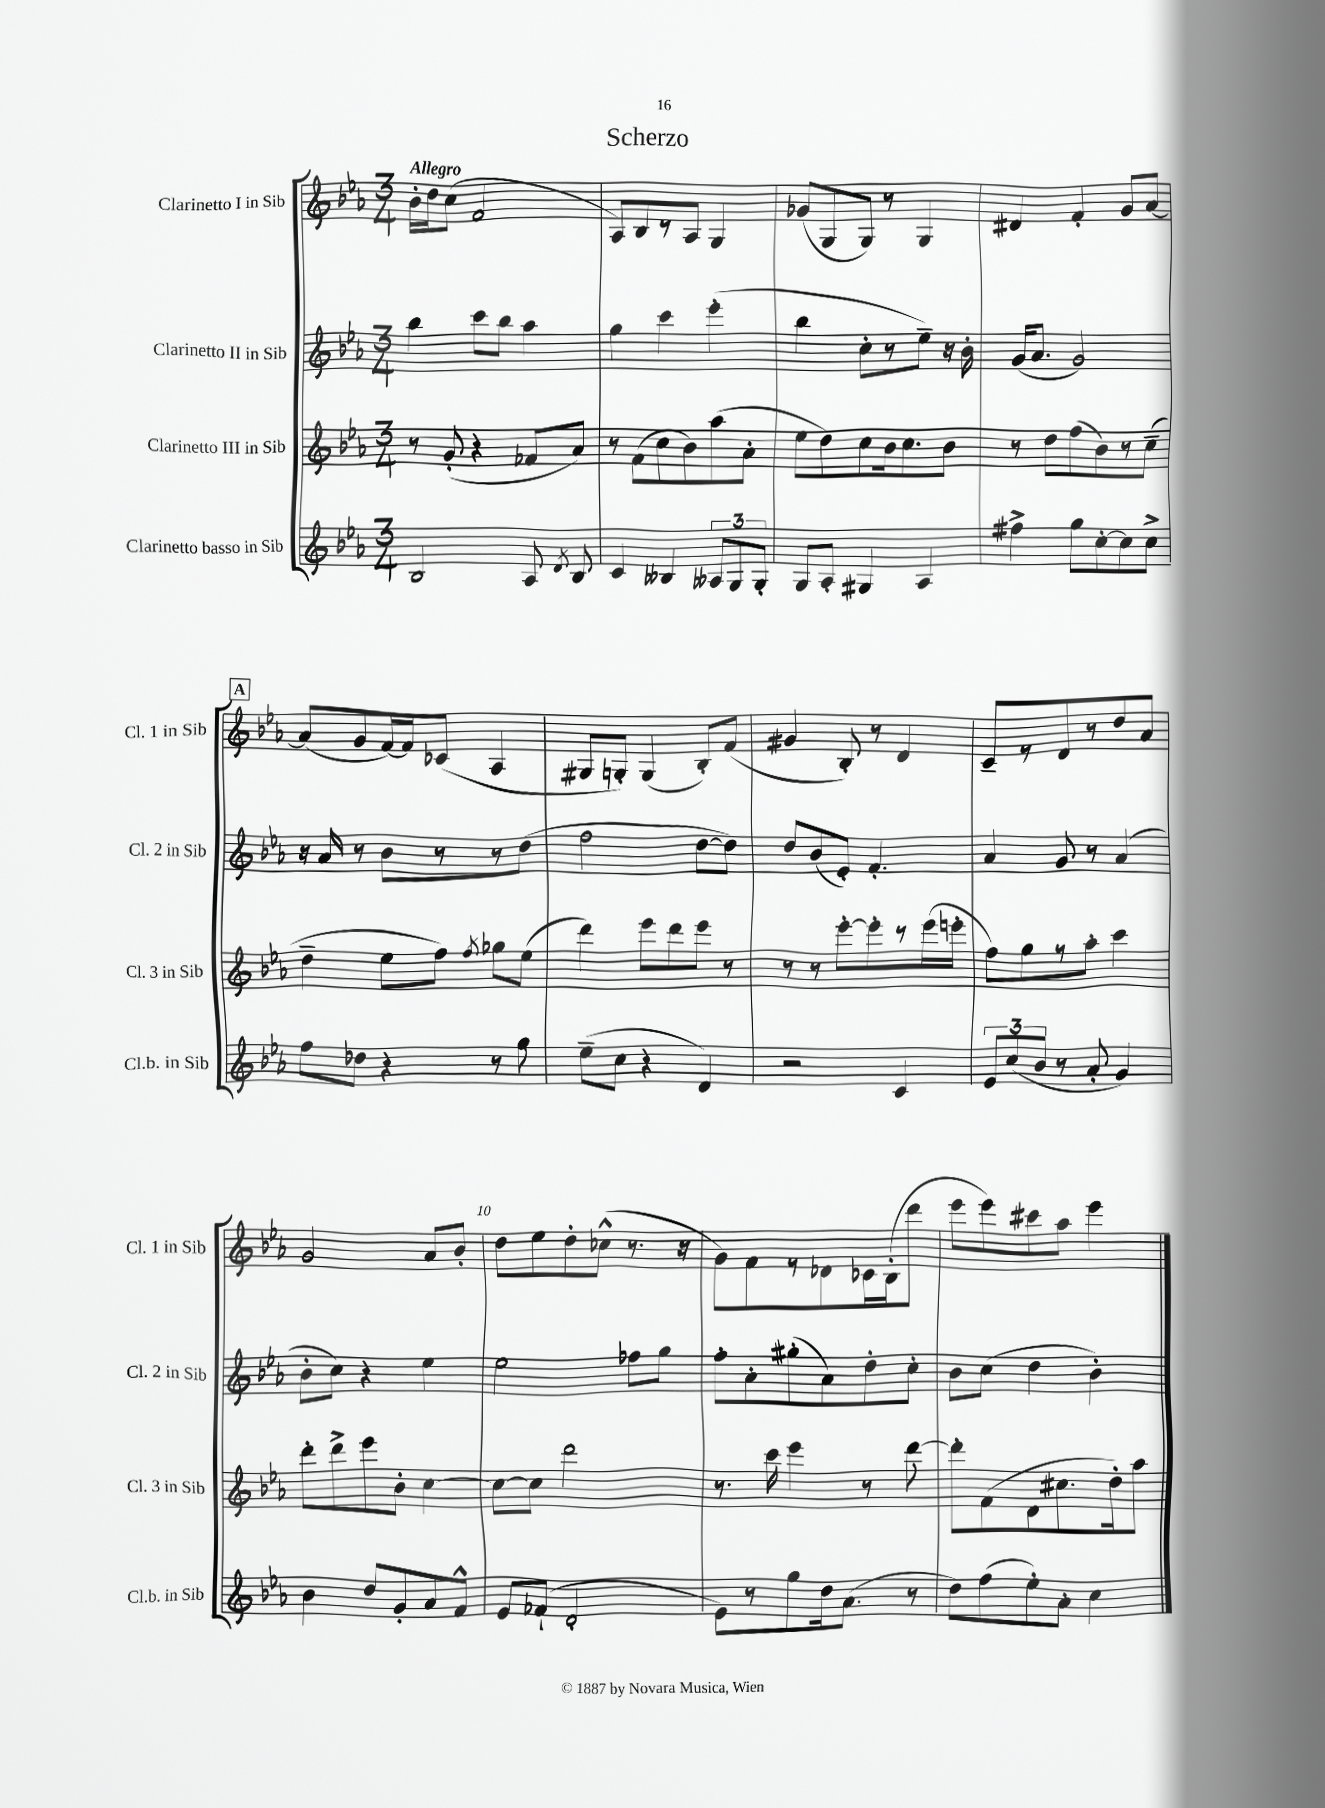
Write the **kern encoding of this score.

**kern	**kern	**kern	**kern
*part4	*part3	*part2	*part1
*staff4	*staff3	*staff2	*staff1
*I"Clarinetto basso in Sib	*I"Clarinetto III in Sib	*I"Clarinetto II in Sib	*I"Clarinetto I in Sib
*I'Cl.b. in Sib	*I'Cl. 3 in Sib	*I'Cl. 2 in Sib	*I'Cl. 1 in Sib
*clefG2	*clefG2	*clefG2	*clefG2
*k[b-e-a-]	*k[b-e-a-]	*k[b-e-a-]	*k[b-e-a-]
*M3/4	*M3/4	*M3/4	*M3/4
=1	=1	=1	=1
!	!	!	!LO:TX:a:B:t=Allegro
2B-/	8r	4bb-\	16b-'\LL
.	.	.	16dd\J
.	(8g'/	.	(8cc\J
.	4r	8ccc\L	2f/
.	.	8bb-\J	.
8A-/	8f-X/L	4aa-\	.
8qd/	.	.	.
8B-/	8a-/J)	.	.
=2	=2	=2	=2
4c/	8r	4gg\	8A-/L)
.	(8f\L	.	8B-/
4B--X/	8cc\	4ccc\	8r
.	8b-\)	.	8A-/J
12A--X/L	(8aa-\	(4eee-'\	4G/
12G/	.	.	.
.	8a-'\J	.	.
12G'/J	.	.	.
=3	=3	=3	=3
8G/L	8ee-\L	4bb-\	(8g-X/L
8A-'/J	8dd\)	.	8G/
4G#X/	8cc\	8cc'\L	8G/J)
.	16b-\k	8r	8r
.	8.cc\	.	.
4A-/	.	8ee-~\J)	4G/
.	8b-\J	16r	.
.	.	16b-'\	.
=4	=4	=4	=4
4ff#X^\	8r	(16g/KL	4d#X/
.	.	8.a-/J	.
.	8dd\L	.	.
8gg\L	(8ff\	2g/)	4f'/
[8cc'\	8b-\)	.	.
8cc\]	8r	.	8g/L
8cc^\J	(8cc~\J	.	[8a-/J
!!LO:LB:g=z
!!LO:REH:place=s1:t=A
=5	=5	=5	=5
8ff\L	4dd~\	16r	(8a-/L]
.	.	16a-/	.
8dd-X\J	.	8r	8g/
4r	8ee-\L	8b-\L	[16f/L)
.	.	.	16f/J]
.	8ff\J)	8r	(8c-X/J
.	8qff/	.	.
8r	8gg-X\L	8r	4A-/
8gg\	(8ee-\J	(8dd\J	.
=6	=6	=6	=6
(8ee-~\L	4ddd\)	2ff\	8G#X/L
8cc\J	.	.	8Gn'/J)
4r	8eee-\L	.	(4G/
.	8ddd\	.	.
4d/)	8eee-\J	[8dd\L	8B-'/L)
.	8r	8dd\J])	(8f/J
=7	=7	=7	=7
2r	8r	8dd/L	4g#X/
.	8r	(8b-/	.
.	[8eee-'\L	8e-'/J)	8B-'/)
.	8eee-'\]	4.f'/	8r
4c/	8r	.	4d/
.	(16eee-\L	.	.
.	16eeen'\JJ	.	.
=8	=8	=8	=8
12e-/L	8ff\L)	4a-/	8c~/L
(12cc/	.	.	.
.	8gg\	.	8r
12b-/J	.	.	.
8r	8r	8g/	8d/
8a-'/	8aa-'\J	8r	8r
4g/)	4ccc\	(4a-/	8dd/
.	.	.	8a-/J
!!LO:LB:g=z
=9	=9	=9	=9
4b-\	8ddd'\L	8b-'\L	2g/
.	8ddd^\	8cc\J)	.
8dd/L	8eee-\	4r	.
8g'/	8b-'\J	.	.
8a-/	[4cc\	4ee-\	8a-/L
8f^^/J	.	.	8b-'/J
=10	=10	=10	=10
8e-/L	8cc\L_	2ee-\	8dd\L
(8f-X`/J	8cc\J]	.	8ee-\
2d'/	2ddd\	.	8dd'\
.	.	.	(8cc-X^^\J
.	.	8ff-X\L	8.r
.	.	8gg\J	.
.	.	.	16r
=11	=11	=11	=11
8e-\L)	8.r	8ff'\L	8g\L)
8r	.	8a-'\	8f\
.	16ccc\	.	.
8gg\	4eee-\	(8gg#X'\	8r
16dd\k	.	8a-\)	8d-X\
(8.a-\J	.	.	.
.	8r	8dd'\	16c-X\L
.	.	.	(16B-'\J
8r	[8ddd\	8cc'\J	8ddd\J
=12	=12	=12	=12
8dd\L)	8ddd'\L]	8b-\L	8eee-\L
(8ff\	(8f\	(8cc\J	8eee-\)
8ee-'\)	8d\	4dd\	8ccc#X\
8a-'\J	8.cc#X\	.	8aa-\J
4cc\	.	4b-'\)	4eee-\
.	16dd'\k)	.	.
.	8aa-\J	.	.
==	==	==	==
*-	*-	*-	*-
